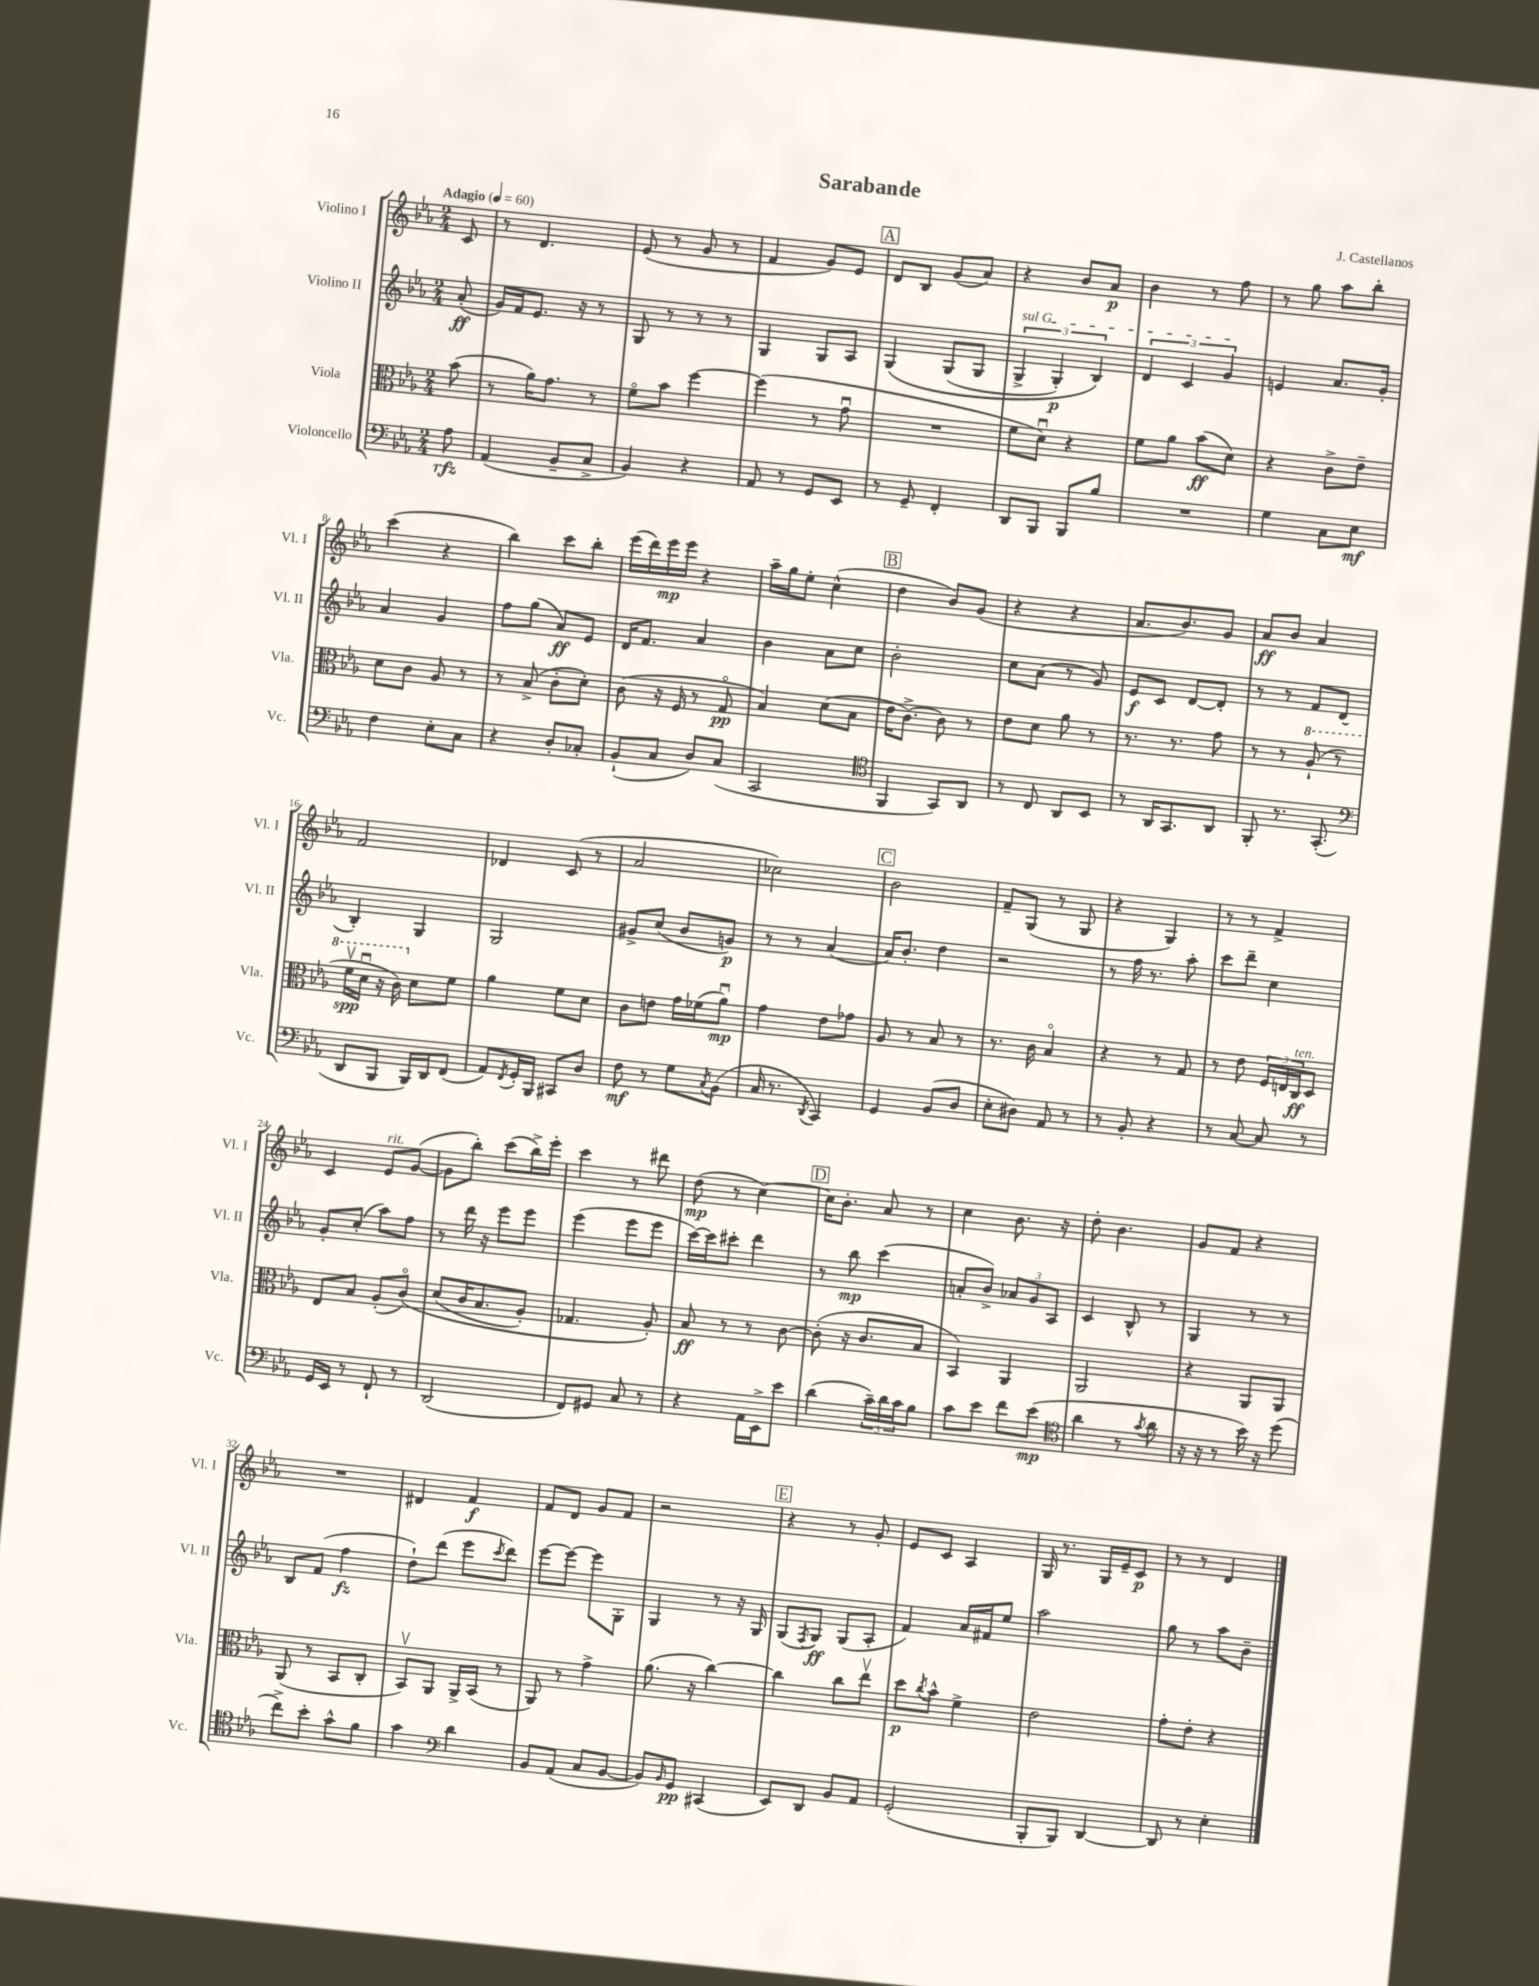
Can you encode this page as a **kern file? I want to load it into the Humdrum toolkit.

**kern	**dynam	**kern	**dynam	**kern	**dynam	**kern	**dynam
*part4	*part4	*part3	*part3	*part2	*part2	*part1	*part1
*staff4	*staff4	*staff3	*staff3	*staff2	*staff2	*staff1	*staff1
*I"Violoncello	*	*I"Viola	*	*I"Violino II	*	*I"Violino I	*
*I'Vc.	*	*I'Vla.	*	*I'Vl. II	*	*I'Vl. I	*
*clefF4	*	*clefC3	*	*clefG2	*	*clefG2	*
*k[b-e-a-]	*	*k[b-e-a-]	*	*k[b-e-a-]	*	*k[b-e-a-]	*
*M2/4	*	*M2/4	*	*M2/4	*	*M2/4	*
*MM60	*	*MM60	*	*MM60	*	*MM60	*
=	=	=	=	=	=	=	=
!	!	!	!	!	!	!LO:TX:a:B:t=Adagio	!
8A-\	rfz	(8b-\	.	(8a-'/	ff	8c/	.
=1	=1	=1	=1	=1	=1	=1	=1
(4AA-/	.	8r	.	16g/LL)	.	8r	.
.	.	.	.	16f/J	.	.	.
.	.	16a-\KL)	.	8.e-/J	.	4.d/	.
.	.	8.g\J	.	.	.	.	.
8BB-~/L	.	.	.	.	.	.	.
.	.	.	.	16r	.	.	.
8C^/J	.	8r	.	8r	.	.	.
=2	=2	=2	=2	=2	=2	=2	=2
4BB-/)	.	8f\L	.	8G/	.	(8e-/	.
.	.	8b-\J	.	8r	.	8r	.
4r	.	[4ff\	.	8r	.	8g/	.
.	.	.	.	8r	.	8r	.
=3	=3	=3	=3	=3	=3	=3	=3
8AA-/	.	(4ff\]	.	4G/	.	4f/	.
8r	.	.	.	.	.	.	.
8GG/L	.	8r	.	8G/L	.	8g/L)	.
8EE-/J	.	8gu\	.	8A-/J	.	8e-/J	.
!!LO:REH:place=s1:t=A
=4	=4	=4	=4	=4	=4	=4	=4
8r	.	2r	.	(4G/	.	8d/L	.
8GG~/	.	.	.	.	.	8B-/J	.
4FF'/	.	.	.	(8G/L	.	(8g/L	.
.	.	.	.	8G/J	.	8a-/J)	.
=5	=5	=5	=5	=5	=5	=5	=5
!	!	!	!	!LO:TX:a:i:t=sul G	!	!	!
8DD/L	.	8f\L	.	6G^/	.	4r	.
8BBB-/J	.	8du\J)	.	.	.	.	.
.	.	.	.	6G'/)	p	.	.
8BBB-/L	.	4r	.	.	.	8b-/L	.
.	.	.	.	6B-/)	.	.	.
8B-/J	.	.	.	.	.	8a-/J	p
=6	=6	=6	=6	=6	=6	=6	=6
2r	.	8f\L	.	6d/	.	4b-\	.
.	.	8a-\J	.	.	.	.	.
.	.	.	.	6c/	.	.	.
.	.	(8b-\L	ff	.	.	8r	.
.	.	.	.	6g/	.	.	.
.	.	8d\J)	.	.	.	8ff\	.
=7	=7	=7	=7	=7	=7	=7	=7
4G\	.	4r	.	4en/	.	8r	.
.	.	.	.	.	.	8gg\	.
8C\L	.	8c^\L	.	8.a-/L	.	8aa-\L	.
8E-\J	mf	8e-~\J	.	.	.	8bb-'\J	.
.	.	.	.	16g'/Jk	.	.	.
!!LO:LB:g=z
=8	=8	=8	=8	=8	=8	=8	=8
4F\	.	8d\L	.	4a-/	.	(4ccc\	.
.	.	8c\J	.	.	.	.	.
8E-'\L	.	8A-/	.	4g/	.	4r	.
8C\J	.	8r	.	.	.	.	.
=9	=9	=9	=9	=9	=9	=9	=9
4r	.	8r	.	8ff\L	.	4bb-\)	.
.	.	(8B-^/	.	(8gg\J	.	.	.
8D'/L	.	8c'\L	.	8a-/L)	ff	8ccc\L	.
8C-X'/J	.	8d'\J)	.	8e-/J	.	8bb-'\J	.
=10	=10	=10	=10	=10	=10	=10	=10
(8BB-`/L	.	(8c\	.	16d/KL	.	(16eee-\LL	.
.	.	.	.	8.f/J	.	16ddd\)	.
8C/J	.	16r	.	.	.	16eee-\	mp
.	.	16F/	.	.	.	16eee-\JJ	.
8D/L)	.	8r	.	4a-/	.	4r	.
(8C/J	.	8G/	pp	.	.	.	.
=11	=11	=11	=11	=11	=11	=11	=11
2CC/	.	4B-/)	.	4b-\	.	16aa-~\LL	.
.	.	.	.	.	.	16gg\J	.
.	.	.	.	.	.	8ee-'\J	.
.	.	(8d\L	.	8a-\L	.	(4cc^^\	.
.	.	8B-\J	.	8cc\J	.	.	.
!!LO:REH:place=s1:t=B
=12	=12	=12	=12	=12	=12	=12	=12
*clefC4	*	*	*	*	*	*	*
4FF/	.	16e-\KL	.	2b-'\	.	4dd\	.
.	.	[8.c^\J)	.	.	.	.	.
8GG/L)	.	8c\]	.	.	.	8b-/L)	.
8AA-/J	.	8r	.	.	.	(8g/J	.
=13	=13	=13	=13	=13	=13	=13	=13
8r	.	8e-\L	.	8cc\L	.	4r	.
8C/	.	8d\J	.	(8a-\J	.	.	.
8AA-/L	.	8a-\	.	8r	.	4r	.
8BB-/J	.	8r	.	8g/)	.	.	.
=14	=14	=14	=14	=14	=14	=14	=14
8r	.	8.r	.	8e-/L	f	8.a-/L	.
16AA-/KL	.	.	.	8c/J	.	.	.
8.GG/	.	8.r	.	.	.	8.b-/)	.
.	.	.	.	[8d/L	.	.	.
8AA-/J	.	8g\	.	8d'/J]	.	8g/J	.
=15	=15	=15	=15	=15	=15	=15	=15
8FF'/	.	8r	.	8r	.	8a-/L	ff
8.r	.	8r	.	8r	.	8b-/J	.
*	*	*8va	*	*	*	*	*
.	.	(8a-`/	.	8f/L	.	4a-/	.
(8.GG'/	.	.	.	.	.	.	.
.	.	8r	.	(8d/J	.	.	.
!!LO:LB:g=z
=16	=16	=16	=16	=16	=16	=16	=16
*clefF4	*	*	*	*	*	*	*
8DD/L	.	16ffv\LL	spp	4B-'/)	.	2f/	.
.	.	16ddu\JJ	.	.	.	.	.
8BBB-/J	.	16r	.	.	.	.	.
.	.	16cc\)	.	.	.	.	.
*	*	*X8va	*	*	*	*	*
16BBB-/LL)	.	8d\L	.	4G/	.	.	.
16DD/J	.	.	.	.	.	.	.
(8FF/J	.	8f\J	.	.	.	.	.
=17	=17	=17	=17	=17	=17	=17	=17
8AA-/L)	.	4a-\	.	2G/	.	4d-X/	.
8qFF/	.	.	.	.	.	.	.
16GG'/L	.	.	.	.	.	.	.
16BBB-/JJ	.	.	.	.	.	.	.
8CC#X/L	.	8f\L	.	.	.	(8c/	.
8D/J	.	8d\J	.	.	.	8r	.
=18	=18	=18	=18	=18	=18	=18	=18
8F\	mf	8c\L	.	8g#X^/L	.	2a-/	.
8r	.	8en\J	.	(8cc/J	.	.	.
8G\L	.	16g\LL	.	8b-/L	.	.	.
.	.	(16f-X\J	.	.	.	.	.
8qC/	.	.	.	.	.	.	.
(8BB-\J	.	8a-u\J)	mp	8gn/J)	p	.	.
=19	=19	=19	=19	=19	=19	=19	=19
16C/	.	4g\	.	8r	.	2cc-X\)	.
8.r	.	.	.	.	.	.	.
.	.	.	.	8r	.	.	.
8qDD/	.	.	.	.	.	.	.
4CC/)	.	8e-\L	.	(4a-/	.	.	.
.	.	8g-X\J	.	.	.	.	.
!!LO:REH:place=s1:t=C
=20	=20	=20	=20	=20	=20	=20	=20
4GG/	.	8A-/	.	16a-/KL)	.	2b-\	.
.	.	.	.	8.b-'/J	.	.	.
.	.	8r	.	.	.	.	.
(8BB-/L	.	8B-/	.	4dd\	.	.	.
8D/J	.	8r	.	.	.	.	.
=21	=21	=21	=21	=21	=21	=21	=21
8E-'\L	.	8.r	.	2r	.	8f~/L	.
8D#X\J)	.	.	.	.	.	(8G/J	.
.	.	16c\	.	.	.	.	.
8AA-/	.	4B-/	.	.	.	8r	.
8r	.	.	.	.	.	8G/	.
=22	=22	=22	=22	=22	=22	=22	=22
8r	.	4r	.	8r	.	4r	.
8BB-'/	.	.	.	16ff\	.	.	.
.	.	.	.	8.r	.	.	.
4r	.	8r	.	.	.	4G/)	.
.	.	8G/	.	8aa-'\	.	.	.
=23	=23	=23	=23	=23	=23	=23	=23
8r	.	8r	.	8ccc\L	.	8r	.
[8C/	.	8e-\	.	8ddd~\J	.	8r	.
8C/]	.	24F/LL	.	4cc\	.	4f^/	.
.	.	24En/	.	.	.	.	.
!	!	!LO:TX:a:i:t=ten.	!	!	!	!	!
.	.	24C/J	ff	.	.	.	.
8r	.	8D/J	.	.	.	.	.
!!LO:LB:g=z
=24	=24	=24	=24	=24	=24	=24	=24
16GG/LL	.	8E-/L	.	8g'/L	.	4c/	.
16EE-/JJ	.	.	.	.	.	.	.
8r	.	8B-/J	.	(8cc'/J	.	.	.
!	!	!	!	!	!	!LO:TX:a:i:t=rit.	!
8FF`/	.	(8A-'/L	.	8aa-\L)	.	8e-/L	.
8r	.	(8c/J)	.	8ff\J	.	([8g/J	.
=25	=25	=25	=25	=25	=25	=25	=25
(2DD/	.	(8d/L	.	8r	.	8g\L]	.
.	.	16c/K	.	16ddd\	.	8bb-'\J)	.
.	.	8.B-/	.	16r	.	.	.
.	.	.	.	8eee-\L	.	(8ccc\L	.
.	.	8A-'/J)	.	8eee-\J	.	16bb-^\L)	.
.	.	.	.	.	.	16eee-'\JJ	.
=26	=26	=26	=26	=26	=26	=26	=26
8FF/L)	.	4.G-X/	.	(4eee-\	.	4ccc\	.
8GG#X/J	.	.	.	.	.	.	.
8C/	.	.	.	8eee-\L	.	8r	.
8r	.	8A-'/)	.	8eee-\J	.	8ddd#X\	.
=27	=27	=27	=27	=27	=27	=27	=27
4r	.	8B-/	ff	[16ccc\LL)	.	(8dd\	mp
.	.	.	.	16ccc\J]	.	.	.
.	.	8r	.	8ccc#X'\J	.	8r	.
16AA-\LL	.	8r	.	4ddd\	.	[4cc\)	.
16EE-^\J	.	.	.	.	.	.	.
8e-\J	.	[8c\	.	.	.	.	.
!!LO:REH:place=s1:t=D
=28	=28	=28	=28	=28	=28	=28	=28
(4d\	.	(8c'\]	.	8r	.	16cc\KL]	.
.	.	.	.	.	.	8.b-'\J	.
.	.	16r	.	8bb-\	mp	.	.
.	.	8.c/L	.	.	.	.	.
24c~\LL)	.	.	.	(4ccc\	.	8a-/	.
24d\	.	.	.	.	.	.	.
24c\J	.	.	.	.	.	.	.
8B-\J	.	8B-/J	.	.	.	8r	.
=29	=29	=29	=29	=29	=29	=29	=29
8c\L	.	4BB-/)	.	8an'/L	.	4cc\	.
8e-\J	.	.	.	8b-^/J)	.	.	.
8f\L	.	4AA-/	.	12a-X/L	.	8.b-\	.
.	.	.	.	12g/	.	.	.
(8e-\J	mp	.	.	.	.	.	.
.	.	.	.	12A-/J	.	.	.
.	.	.	.	.	.	16r	.
=30	=30	=30	=30	=30	=30	=30	=30
*clefC4	*	*	*	*	*	*	*
4a-\	.	2AA-/	.	4c/	.	8dd'\	.
.	.	.	.	.	.	4.b-\	.
8r	.	.	.	8B-^^/	.	.	.
8qg/	.	.	.	.	.	.	.
8a-\	.	.	.	8r	.	.	.
=31	=31	=31	=31	=31	=31	=31	=31
16r	.	4r	.	4G/	.	8g/L	.
16r	.	.	.	.	.	.	.
8r	.	.	.	.	.	8f/J	.
16b-\)	.	8AA-/L	.	8r	.	4r	.
16r	.	.	.	.	.	.	.
(8dd\	.	8AA-/J	.	8r	.	.	.
!!LO:LB:g=z
=32	=32	=32	=32	=32	=32	=32	=32
8cc^\L)	.	(8AA-/	.	8B-/L	.	2r	.
8b-'\J	.	8r	.	(8f/J	.	.	.
8g^^\L	.	8BB-/L	.	4ff\	fz	.	.
8f\J	.	8C'/J	.	.	.	.	.
=33	=33	=33	=33	=33	=33	=33	=33
4g\	.	8BB-v/L)	.	8dd`\L)	.	4d#X/	.
.	.	8AA-/J	.	(8ddd\J	.	.	.
*clefF4	*	*	*	*	*	*	*
4d\	.	16AA-^/LL	.	8eee-\L	.	4f/	f
.	.	(16BB-/JJ	.	.	.	.	.
.	.	.	.	8qccc/	.	.	.
.	.	8r	.	8ddd\J)	.	.	.
=34	=34	=34	=34	=34	=34	=34	=34
8BB-/L	.	8AA-/)	.	[8eee-\L	.	8f/L	.
(8AA-/J	.	8r	.	8eee-\J_	.	8d/J	.
8C/L	.	4g^\	.	8eee-\L]	.	8g/L	.
[8BB-/J	.	.	.	8G'\J	.	8f/J	.
=35	=35	=35	=35	=35	=35	=35	=35
8BB-/L])	.	(8.a-\	.	4G/	.	2r	.
16qqBB-/	.	.	.	.	.	.	.
8GG/J	pp	.	.	.	.	.	.
.	.	16r	.	.	.	.	.
(4CC#X/	.	[4cc\)	.	8r	.	.	.
.	.	.	.	16r	.	.	.
.	.	.	.	16G/	.	.	.
!!LO:REH:place=s1:t=E
=36	=36	=36	=36	=36	=36	=36	=36
8EE-/L)	.	4cc\]	.	(8G/L	.	4r	.
.	.	.	.	8qF/	.	.	.
8DD/J	.	.	.	8G/J)	ff	.	.
8BB-/L	.	8cc\L	.	(8G/L	.	8r	.
8AA-/J	.	8ee-v\J	.	8A-'/J	.	8g'/	.
=37	=37	=37	=37	=37	=37	=37	=37
(2GG'/	.	8dd\L	p	4f/)	.	8e-/L	.
.	.	8qcc/	.	.	.	.	.
.	.	8b-^^\J	.	.	.	8c/J	.
.	.	4f^\	.	16a-/LL	.	4A-/	.
.	.	.	.	16f#X/J	.	.	.
.	.	.	.	8ee-/J	.	.	.
=38	=38	=38	=38	=38	=38	=38	=38
8BBB-'/L	.	2e-\	.	2aa-\	.	16G/	.
.	.	.	.	.	.	8.r	.
8BBB-/J)	.	.	.	.	.	.	.
[4DD/	.	.	.	.	.	16G/LL	.
.	.	.	.	.	.	16e-~/J	.
.	.	.	.	.	.	8c/J	p
=39	=39	=39	=39	=39	=39	=39	=39
8DD/]	.	8g'\L	.	8gg\	.	8r	.
8r	.	8e-'\J	.	8r	.	8r	.
4E-'\	.	4r	.	8aa-\L	.	4d/	.
.	.	.	.	8b-~\J	.	.	.
==	==	==	==	==	==	==	==
*-	*-	*-	*-	*-	*-	*-	*-
